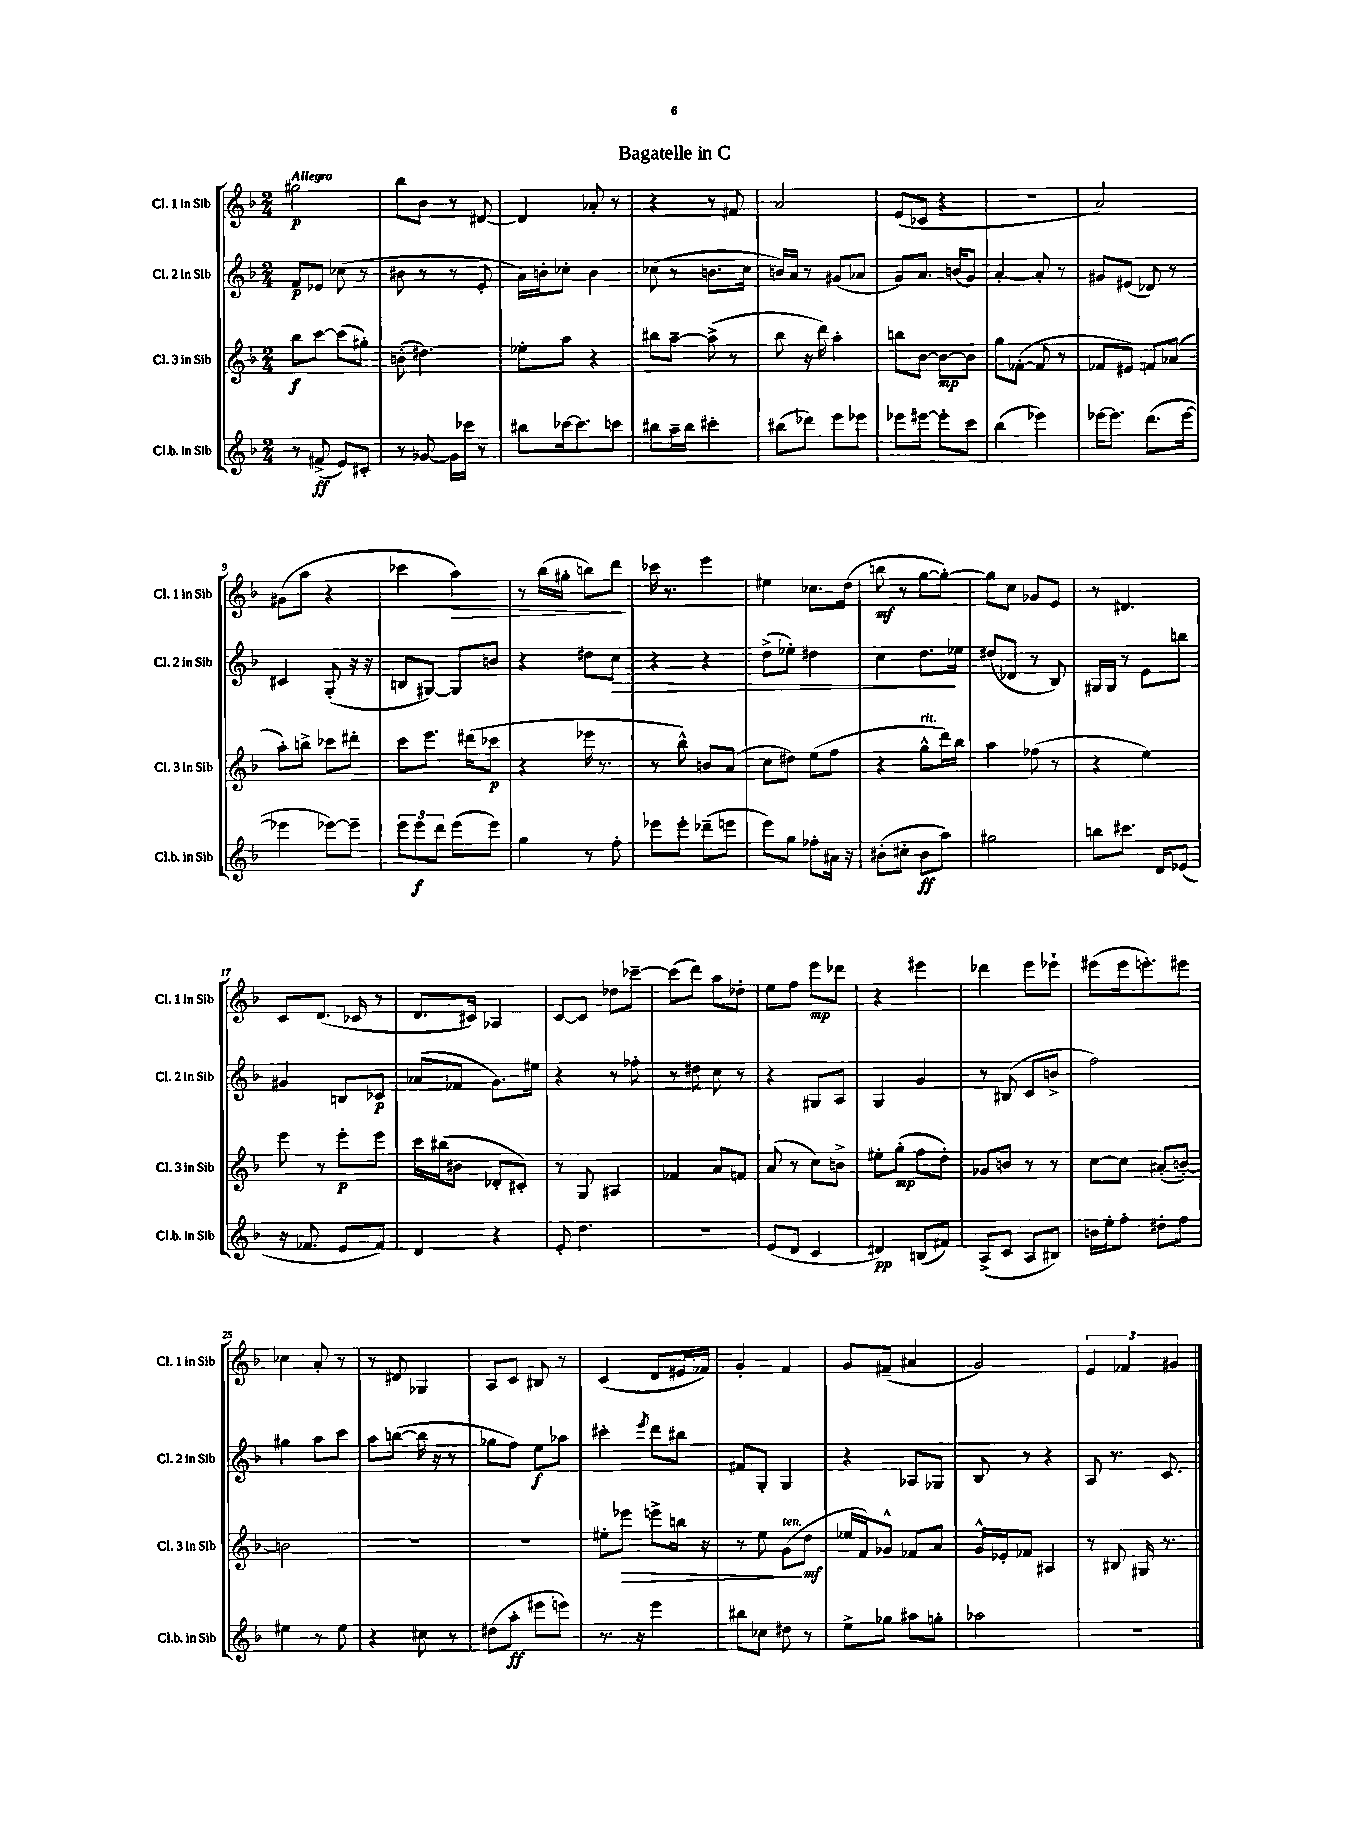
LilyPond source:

\header { title = "Bagatelle in C" }
<<
\new StaffGroup <<
\new Staff = "s0" \with { instrumentName = "Cl. 1 in Sib" shortInstrumentName = "Cl. 1 in Sib" } {
    \clef treble \key f \major \numericTimeSignature \time 2/4 \tempo "Allegro"
    gis''2\p |
    bes''8 bes'8 r8 dis'8~ |
    dis'4 aes'8-. r8 |
    r4 r8 fis'8 |
    a'2 |
    e'8( ces'8 r4 |
    R2 |
    a'2) |
    gis'8( a''8 r4 |
    ces'''4 a''4\>) |
    r8 bes''16( gis''16-. b''8) d'''8\! |
    ces'''16 r8. e'''4 |
    eis''4 ces''8. d''16( |
    b''8\mf r8 g''8~ g''8~-.) |
    g''8 c''8 ges'8 e'8 |
    r8 dis'4. |
    c'8 d'8.( ces'16 r8 |
    d'8. cis'16) aes4 |
    c'8~ c'8 des''8 ces'''8~-- |
    ces'''8( d'''8) a''8 des''8-. |
    e''8 f''8 e'''8\mp des'''8 |
    r4 eis'''4 |
    des'''4 e'''8 ees'''8-! |
    eis'''8( eis'''16 e'''8.-.) eis'''8 |
    ces''4 a'8-. r8 |
    r8 dis'8 ges4 |
    a8 c'8 bis8 r8 |
    c'4( d'8 eis'16 fes'16) |
    g'4-. f'4 |
    g'8 fis'8--( ais'4 |
    g'2) |
    \tuplet 3/2 { e'4 fes'4 gis'4 } \bar "|." |
}
\new Staff = "s1" \with { instrumentName = "Cl. 2 in Sib" shortInstrumentName = "Cl. 2 in Sib" } {
    \clef treble \key f \major \numericTimeSignature \time 2/4
    f'8\p ees'8 ces''8( r8 |
    bis'8 r8 r8 e'8-. |
    a'16) b'16-. ces''8-. b'4 |
    ces''8( r8 b'8. ces''16 |
    b'16) a'16 r8 gis'8( aes'8 |
    g'8) a'8. b'16( g'8) |
    a'4~-. a'8-. r8 |
    gis'8 eis'8( des'8) r8 |
    cis'4 g8-.( r16 r16 |
    b8 gis8~) gis8 b'8 |
    r4 dis''8 c''8\> |
    r4 r4 |
    d''8->( ees''8-.) dis''4 |
    c''4 d''8.\! ees''16 |
    dis''8( des'8 r8 bes8) |
    gis16 gis16 r8 e'8 b''8 |
    gis'4 b8 ces'8\p |
    aes'8( fes'8 g'8.) eis''16 |
    r4 r8 fes''8-. |
    r8 dis''8 c''8 r8 |
    r4 gis8 a8 |
    g4 g'4 |
    r8 bis8( c'8 b'8-> |
    f''2) |
    gis''4 a''8 c'''8 |
    a''8 b''8~( b''16 r16 r8 |
    ges''8 f''8) e''8\f aes''8 |
    cis'''4-. \acciaccatura { e'''8 } d'''8 bis''8 |
    fis'8 g8-. g4 |
    r4 aes8 ges8 |
    bes8 r8 r4 |
    a8 r8. c'8. \bar "|." |
}
\new Staff = "s2" \with { instrumentName = "Cl. 3 in Sib" shortInstrumentName = "Cl. 3 in Sib" } {
    \clef treble \key f \major \numericTimeSignature \time 2/4
    bes''8\f c'''8~ c'''8( gis''8-.) |
    b'8-.( dis''4.) |
    ees''8-. a''8 r4 |
    bis''8 a''8~-- a''8->( r8 |
    bes''8 r16 d'''16) a''4-. |
    b''8 bes'8~ bes'8~\mp bes'8 |
    g''8 fes'8~-.( fes'8 r8 |
    fes'8 eis'8) f'8 aes'8( |
    a''8-.) b''8-> ces'''8 dis'''8-. |
    c'''8 e'''8. dis'''16( ces'''8\p |
    r4 ees'''16 r8. |
    r8 bes''8-^) b'8 a'8( |
    c''8 dis''8) e''8( f''8 |
    r4 g''8-^^\markup { \italic "rit." } d'''16) bes''16 |
    a''4 fes''8( r8 |
    r4 e''4) |
    e'''8 r8 e'''8-.\p e'''8 |
    c'''16 bis''16( bis'8 des'8-. cis'8-.) |
    r8 g8 ais4 |
    fes'4 a'8 f'8 |
    a'8( r8 c''8) b'8-> |
    eis''8-. g''8-.\mp( f''8 d''8-.) |
    ges'8 b'8 r8 r8 |
    c''8~ c''8 ais'8-.( b'8~-.) |
    b'2 |
    R2 |
    R2 |
    eis''8-. ees'''8\> e'''8-> b''16 r16 |
    r8 e''8 g'8\!^\markup { \italic "ten." }( d''8\mf |
    ees''16 f'16) ges'8-^ fes'8 a'8 |
    g'16-^ ees'16-. fes'8 ais4 |
    r8 bis8 gis16 r8. \bar "|." |
}
\new Staff = "s3" \with { instrumentName = "Cl.b. in Sib" shortInstrumentName = "Cl.b. in Sib" } {
    \clef treble \key f \major \numericTimeSignature \time 2/4
    r8 fis'8->\ff( e'8) cis'8-. |
    r8 ges'8~ ges'16 ces'''16 r8 |
    bis''8 ces'''16~ ces'''8. c'''8 |
    bis''8 a''16-- bis''16 cis'''4-. |
    bis''8( des'''8) e'''8 ees'''8 |
    ees'''8 eis'''8~ eis'''8-. c'''8 |
    bes''4( ees'''4) |
    ees'''16~ ees'''8. d'''8.( ees'''16~ |
    ees'''4 ees'''8~) ees'''8-- |
    \tuplet 3/2 { e'''8 e'''8\f d'''8 } e'''8( e'''8) |
    g''4 r8 f''8-. |
    ees'''8 ees'''8-. des'''8--( e'''8 |
    e'''8) g''8 fes''8-. ais'16 r16 |
    bis'8-.( cis''8-. bis'8\ff a''8) |
    gis''2 |
    b''8 cis'''8. d'16 ees'8( |
    r16 fes'8. e'8 fes'8) |
    d'4 r4 |
    e'8-. d''4. |
    R2 |
    e'8( d'8 c'4 |
    dis'4\pp) b8( fis'8) |
    a8->( c'8 a8 bis8) |
    b'16 e''16-. f''8-. dis''8-. f''8 |
    eis''4 r8 eis''8 |
    r4 cis''8 r8 |
    dis''8( a''8-.\ff eis'''8 e'''8) |
    r8. r16 e'''4 |
    bis''8 ces''8 dis''8 r8 |
    e''8-> ges''8 ais''8 g''8-. |
    aes''2 |
    R2 \bar "|." |
}
>>
>>
